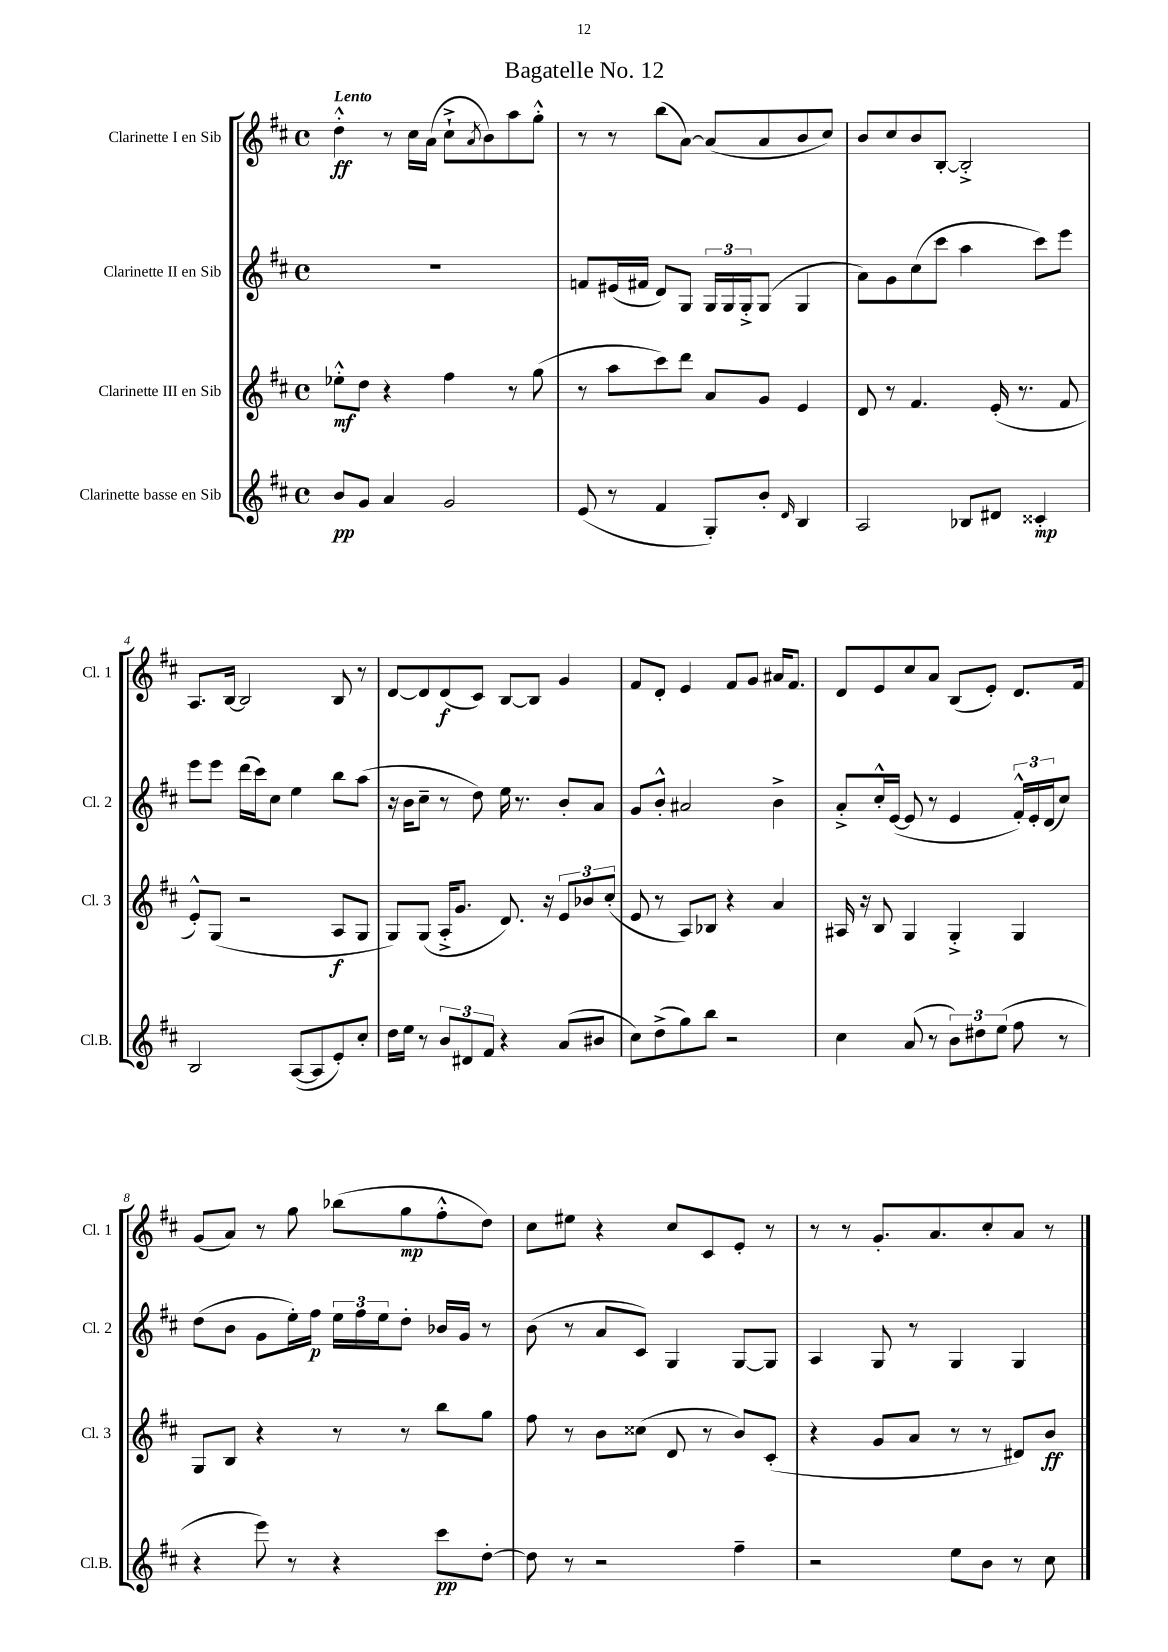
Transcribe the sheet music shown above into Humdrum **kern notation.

**kern	**kern	**kern	**kern
*staff4	*staff3	*staff2	*staff1
*clefG2	*clefG2	*clefG2	*clefG2
*k[f#c#]	*k[f#c#]	*k[f#c#]	*k[f#c#]
*M4/4	*M4/4	*M4/4	*M4/4
*met(c)	*met(c)	*met(c)	*met(c)
8b	8ee-'^^	1r	4dd'^^
8g	8dd	.	.
4a	4r	.	8r
.	.	.	16cc#
.	.	.	(16a
2g	4ff#	.	8cc#`^
.	.	.	8qa
.	.	.	8b)
.	8r	.	8aa
.	(8gg	.	8gg'^^
=	=	=	=
(8e	8r	8f	8r
8r	8aa	(16e#	8r
.	.	16f#	.
4f#	8ccc#)	8d)	(8bb
.	8ddd	8G	[8a)
8G')	8a	24G	(8a]
.	.	24G	.
.	.	24G'^	.
8b'	8g	(8G	8a
16qqd	.	.	.
4B	4e	4G	8b
.	.	.	8cc#)
=	=	=	=
2A	8d	8a)	8b
.	8r	8g	8cc#
.	4.f#	(8cc#	8b
.	.	8ccc#	[8B'
8B-	.	4aa	2B'^]
8d#	(16e'	.	.
.	8.r	.	.
4c##'	.	8ccc#)	.
.	8f#	8eee	.
=	=	=	=
2B	8e'^^)	8eee	8.A
.	(8G	8eee	.
.	.	.	[16B
.	2r	(16ddd	2B]
.	.	16ccc#)	.
.	.	8cc#	.
([8A	.	4ee	.
8A]	.	.	.
8e')	8A	8bb	8B
8cc#'	8G	(8aa	8r
=	=	=	=
16dd	8G)	16r	[8d
16ee	.	16b	.
8r	(8G	8cc#~	8d]
12b	16A'^	8r	(8d
.	8.g	.	.
12d#	.	.	.
.	.	8dd)	8c#)
12f#	.	.	.
4r	8.d)	16ee	[8B
.	.	8.r	.
.	.	.	8B]
.	16r	.	.
(8a	12e	8b'	4g
.	12b-	.	.
8b#	.	8a	.
.	(12cc#'	.	.
=	=	=	=
8cc#)	8e	8g	8f#
(8dd^	8r	8b'^^	8d'
8gg)	8A)	2a#	4e
8bb	8B-	.	.
2r	4r	.	8f#
.	.	.	8g
.	4a	4b^	16a#
.	.	.	8.f#
=	=	=	=
4cc#	16A#	8a'^	8d
.	16r	.	.
.	8B	16cc#'^^	8e
.	.	([16e	.
(8a	4G	8e]	8cc#
8r	.	8r	8a
12b)	4G'^	4e	(8B
12dd#	.	.	.
.	.	.	8e')
(12ee	.	.	.
8ff#	4G	24f#'^^)	8.d
.	.	24e'	.
.	.	(24d	.
8r	.	8cc#)	.
.	.	.	16f#
=	=	=	=
4r	8G	(8dd	(8g
.	8B	8b	8a)
8eee)	4r	8g	8r
8r	.	16ee')	8gg
.	.	16ff#	.
4r	8r	24ee	(8bb-
.	.	24ff#	.
.	.	24ee	.
.	8r	8dd'	8gg
8ccc#	8bb	16b-	8ff#'^^
.	.	16g	.
[8dd'	8gg	8r	8dd)
=	=	=	=
8dd]	8ff#	(8b	8cc#
8r	8r	8r	8ee#
2r	8b	8a	4r
.	(8cc##	8c#)	.
.	8d	4G	8cc#
.	8r	.	8c#
4ff#~	8b)	[8G	8e'
.	(8c#'	8G]	8r
=	=	=	=
2r	4r	4A	8r
.	.	.	8r
.	8g	8G	8.g'
.	8a	8r	.
.	.	.	8.a
8ee	8r	4G	.
8b	8r	.	8cc#'
8r	8d#)	4G	8a
8cc#	8b	.	8r
==	==	==	==
*-	*-	*-	*-
